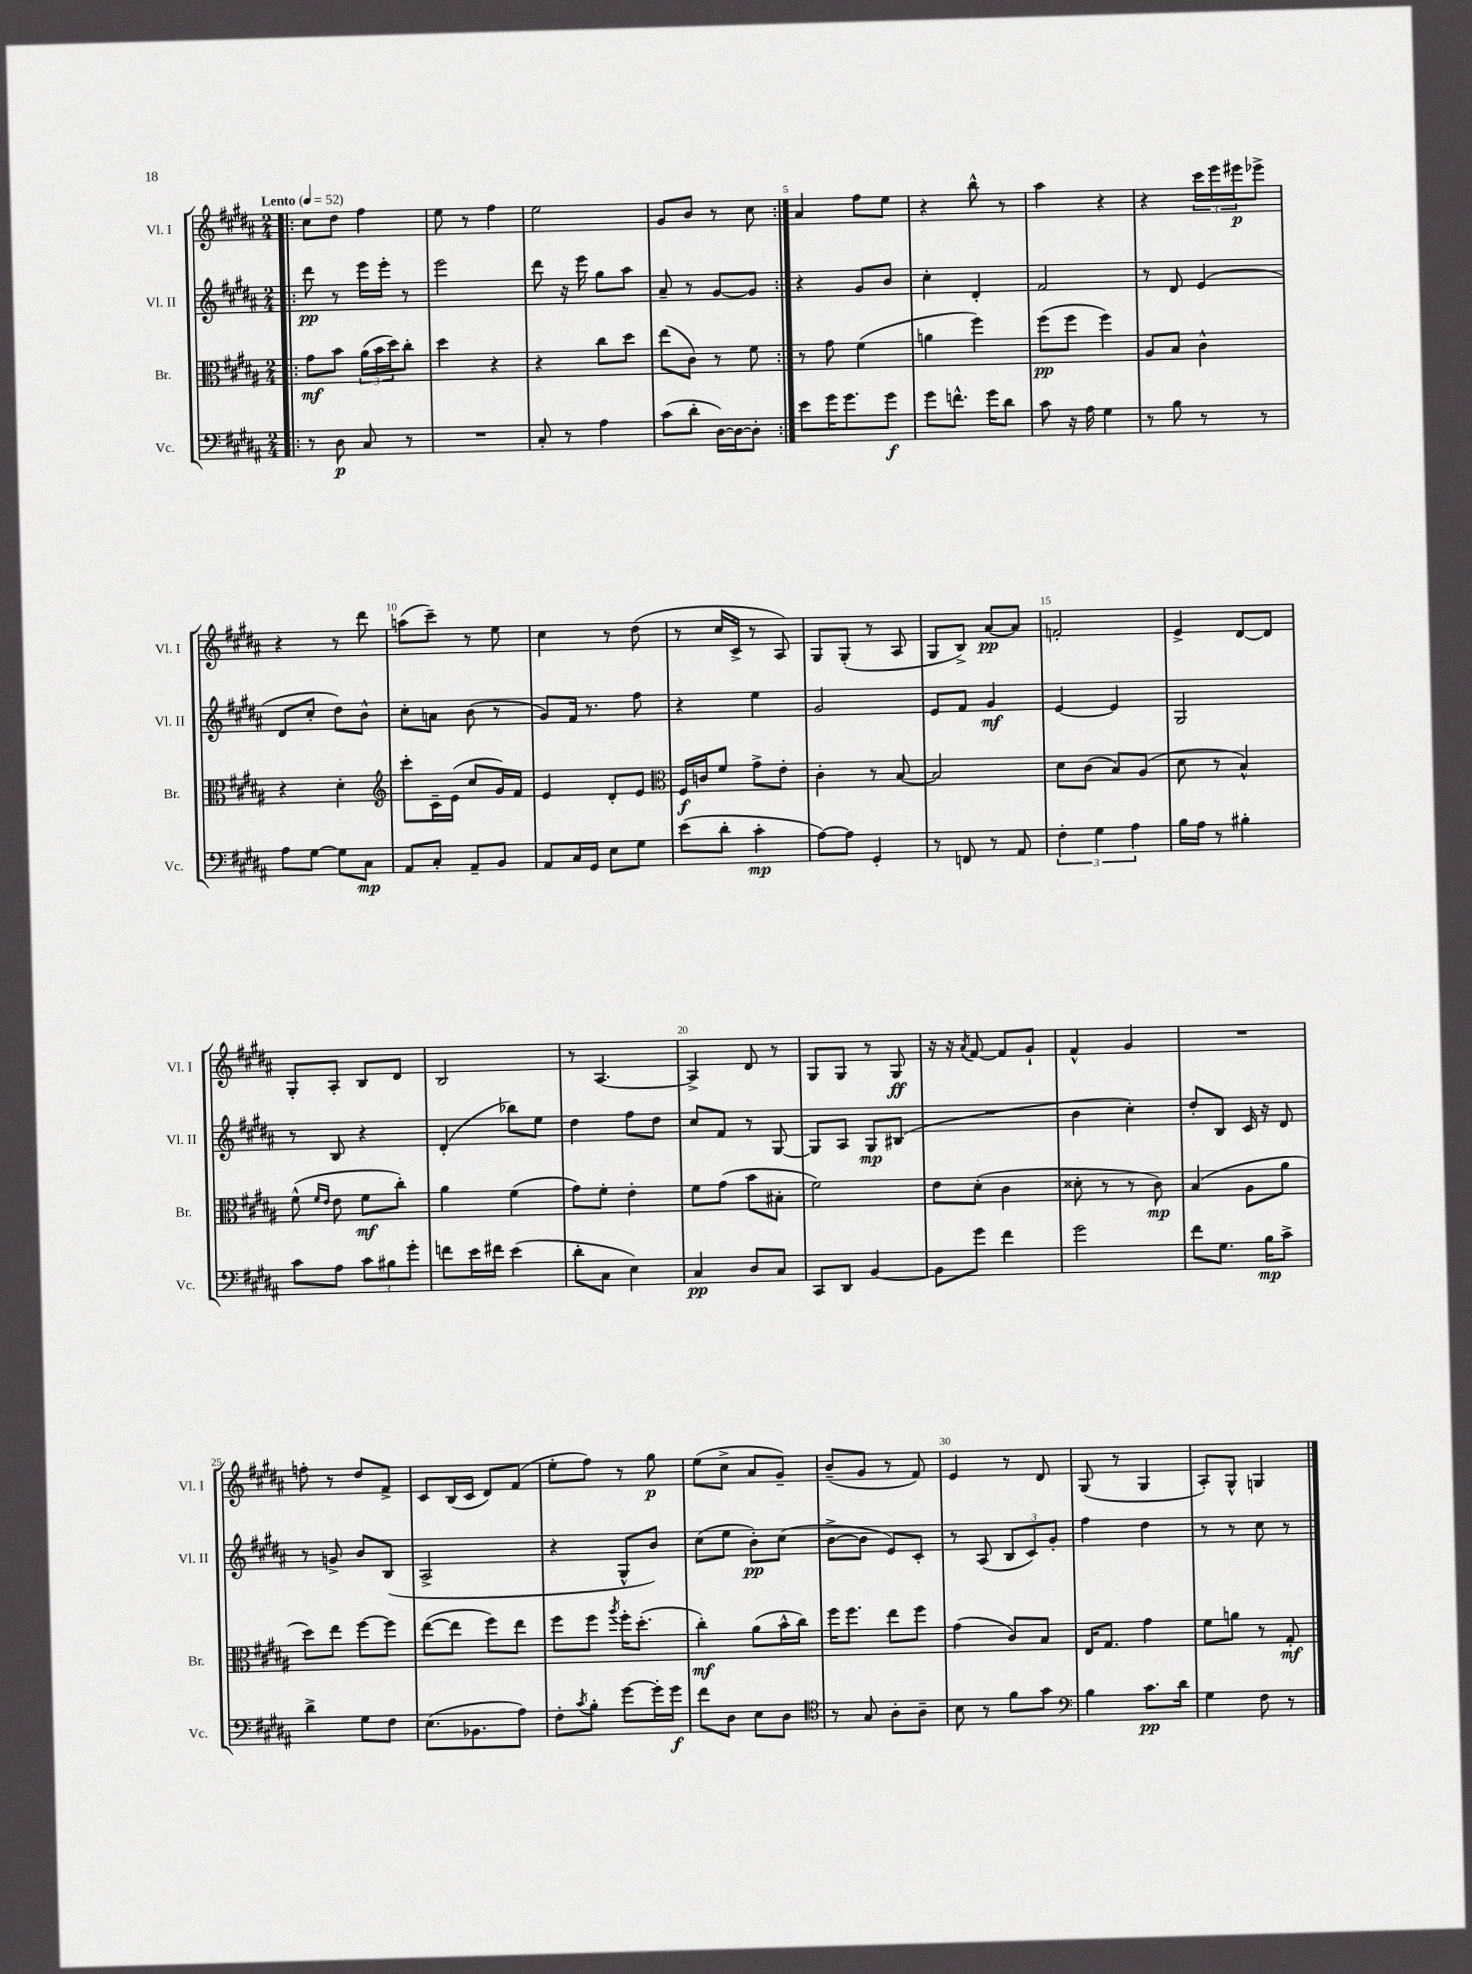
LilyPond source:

<<
\new StaffGroup <<
\new Staff = "s0" \with { instrumentName = "Vl. I" shortInstrumentName = "Vl. I" } {
    \clef treble \key b \major \numericTimeSignature \time 2/4 \tempo "Lento" 4 = 52
    \repeat volta 2 { \bar ".|:" cis''8 dis''8 fis''4 |
    e''8 r8 fis''4 |
    e''2 |
    gis'8 b'8 r8 cis''8 | }
    ais'4 fis''8 e''8 |
    r4 b''8-^ r8 |
    ais''4 r4 |
    r4 \tuplet 3/2 { cis'''16 e'''16 eis'''16\p } ees'''8-> |
    r4 r8 dis'''8 |
    a''8( cis'''8--) r8 e''8 |
    cis''4 r8 dis''8( |
    r8 cis''16 cis'16-> r8 ais8) |
    gis8 gis8-.( r8 ais8 |
    gis8 b8->) ais'8~\pp ais'8 |
    f'2-. |
    e'4-> dis'8~ dis'8 |
    gis8-. ais8-. b8 dis'8 |
    b2 |
    r8 ais4.~ |
    ais4-> dis'8 r8 |
    gis8 gis8 r8 gis8\ff |
    r16 r16 \acciaccatura { ais'8 } fis'8~ fis'8 gis'8-! |
    fis'4-^ gis'4 |
    R2 |
    f''8-. r8 dis''8 fis'8-> |
    cis'8 b16( cis'16 dis'8) fis'8( |
    e''8-. fis''8) r8 gis''8\p |
    e''8( cis''8-> ais'8 gis'8--) |
    b'8--( gis'8 r8 fis'8) |
    e'4 r8 dis'8 |
    gis8( r8 gis4 |
    ais8-.) gis8-^ g4 \bar "|." |
}
\new Staff = "s1" \with { instrumentName = "Vl. II" shortInstrumentName = "Vl. II" } {
    \clef treble \key b \major \numericTimeSignature \time 2/4
    \repeat volta 2 { \bar ".|:" dis'''8\pp r8 e'''16 e'''16-. r8 |
    e'''2 |
    dis'''8 r16 e'''16 gis''8 ais''8 |
    ais'8-- r8 gis'8~ gis'8 | }
    r4 gis'8 b'8 |
    cis''4-. dis'4-. |
    fis'2 |
    r8 dis'8 e'4( |
    dis'8 cis''8-. dis''8) b'8-^ |
    cis''8-. a'8 b'8( r8 |
    gis'8) fis'16 r8. fis''8 |
    r4 e''4 |
    gis'2 |
    e'8 fis'8 gis'4\mf |
    e'4~ e'4 |
    gis2 |
    r8 b8 r4 |
    dis'4-.( bes''8) e''8 |
    dis''4 fis''8 dis''8 |
    cis''8 fis'8 r8 gis8~ |
    gis8 ais8 gis8\mp bis8( |
    R2 |
    b'4 cis''4-.) |
    dis''8-. b8 cis'16 r16 dis'8 |
    r8 g'8-> b'8 b8( |
    ais2-> |
    r4 gis8-^ b'8) |
    cis''8( e''8 b'8-.\pp) cis''8( |
    b'8~-> b'8 e'8) cis'8-. |
    r8 ais8( \tuplet 3/2 { b8 cis'8) gis'8-. } |
    fis''4 dis''4 |
    r8 r8 cis''8 r8 \bar "|." |
}
\new Staff = "s2" \with { instrumentName = "Br." shortInstrumentName = "Br." } {
    \clef alto \key b \major \numericTimeSignature \time 2/4
    \repeat volta 2 { \bar ".|:" gis'8\mf b'8 \tuplet 3/2 { ais'16( b'16 dis''16) } cis''8-. |
    dis''4 r4 |
    r4 cis''8 dis''8 |
    e''8( cis'8) r8 fis'8 | }
    r8 gis'8 fis'4( |
    a'4 fis''4) |
    fis''8\pp( fis''8 fis''4) |
    ais8 b8 cis'4-^ |
    r4 dis'4-. |
    \clef treble cis'''8-. cis'16-- e'16( cis''8 gis'16) fis'16 |
    e'4 dis'8-. e'8 |
    \clef alto fis16\f c'16 fis'8 gis'8-> e'8-. |
    cis'4-. r8 b8~ |
    b2 |
    dis'8 cis'8( b8) ais8( |
    dis'8 r8 b4-^) |
    fis'8-^( \grace { fis'16 e'16 } e'8 fis'8\mf cis''8-.) |
    ais'4 fis'4( |
    gis'8) fis'8-. e'4-. |
    fis'8 gis'8( b'8 bis8-. |
    fis'2) |
    e'8 dis'8-.( cis'4 |
    disis'8-. r8 r8 cis'8\mp) |
    b4( ais8 ais'8 |
    dis''8) e''8 fis''8~ fis''8 |
    e''8~( e''8 fis''8) e''8 |
    fis''8 fis''8 \acciaccatura { ais''8 } fis''16-. dis''8.-.( |
    cis''4-.\mf) ais'8( b'16-^ cis''16) |
    fis''16 fis''8. e''8 fis''8 |
    gis'4( cis'8) b8 |
    e16 gis8. gis'4 |
    fis'8 a'8 r8 gis8-.\mf \bar "|." |
}
\new Staff = "s3" \with { instrumentName = "Vc." shortInstrumentName = "Vc." } {
    \clef bass \key b \major \numericTimeSignature \time 2/4
    \repeat volta 2 { \bar ".|:" r8 dis8\p cis8 r8 |
    R2 |
    cis8-. r8 ais4 |
    cis'8( dis'8-. dis16~) dis16~ dis8-. | }
    e'8 gis'16 gis'8. gis'8\f |
    gis'8 f'8.-^ gis'16 dis'8 |
    cis'8 r16 ais16 gis4 |
    r8 b8 r8 r8 |
    ais8 gis8~ gis8 cis8\mp |
    ais,8 cis8-. ais,8-- b,8 |
    ais,8 cis16 gis,16 e8 gis8 |
    e'8( dis'8-. cis'4-.\mp |
    ais8~) ais8 gis,4-. |
    r8 f,8 r8 ais,8 |
    \tuplet 3/2 { fis4-. gis4 ais4 } |
    b16 ais16 r8 bis4-. |
    cis'8 ais8 \tuplet 3/2 { cis'8 bis8 gis'8-. } |
    f'8 e'16 fis'16 e'4( |
    dis'8-. cis8 e4) |
    cis4\pp dis8 cis8 |
    cis,8 dis,8 b,4~ |
    b,8 gis'8 fis'4 |
    gis'2 |
    fis'8 gis8. b16\mp cis'8-> |
    dis'4-> gis8 fis8 |
    e8.( bes,8. ais8) |
    fis8-. \acciaccatura { cis'8 } b8-. gis'8~ gis'16-. gis'16\f |
    fis'8 dis8 e8 dis8 |
    \clef tenor r8 gis8 ais8-. ais8-- |
    b8 r8 fis'8 gis'8 |
    \clef bass b4 cis'8.\pp dis'16 |
    gis4 fis8 r8 \bar "|." |
}
>>
>>
\layout { \context { \Score \override BarNumber.break-visibility = ##(#f #t #t) barNumberVisibility = #(every-nth-bar-number-visible 5) } }
